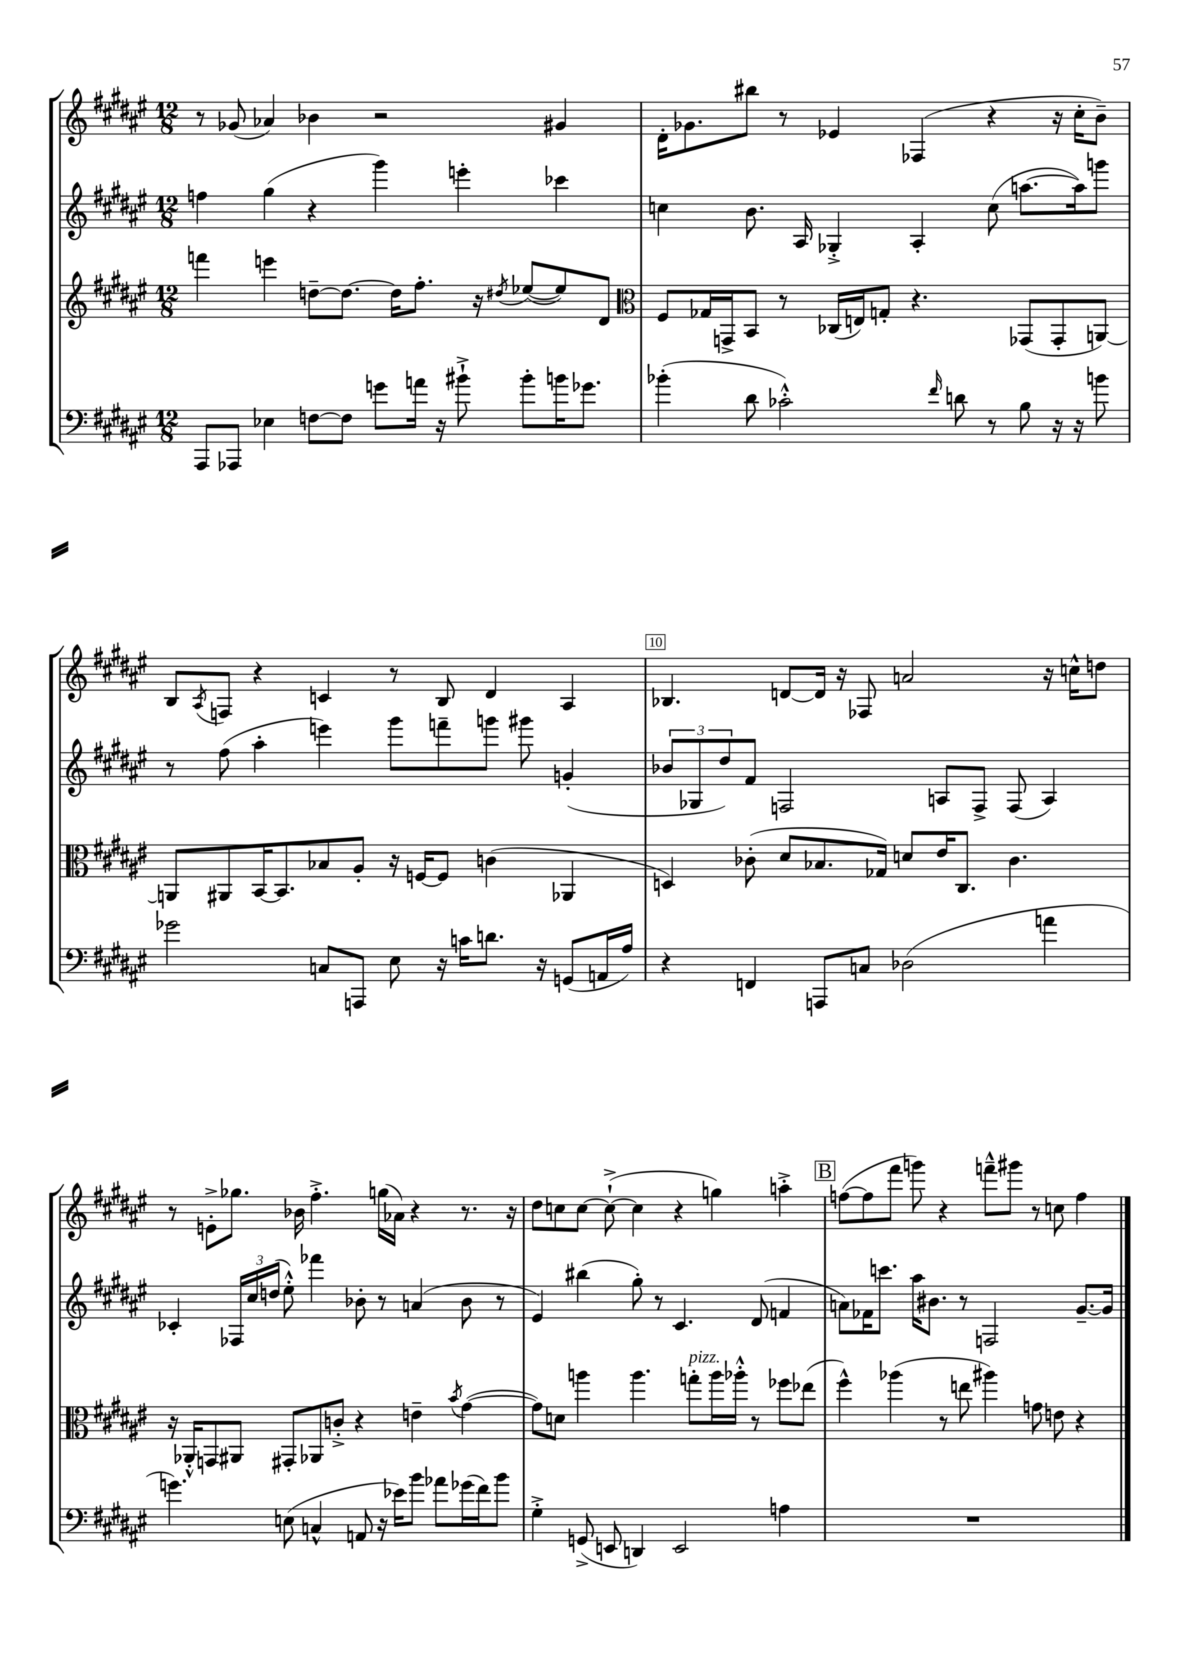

**kern	**kern	**kern	**kern
*staff4	*staff3	*staff2	*staff1
*clefF4	*clefG2	*clefG2	*clefG2
*k[f#c#g#d#a#e#]	*k[f#c#g#d#a#e#]	*k[f#c#g#d#a#e#]	*k[f#c#g#d#a#e#]
*M12/8	*M12/8	*M12/8	*M12/8
8AAA#	4fff	4ff	8r
8AAA-	.	.	(8g-
4E-	4eee	(4gg#	4a-)
[8F	[8dd~	4r	4b-
8F]	8.dd_	.	.
8g	.	4ggg#)	2r
.	16dd]	.	.
16a	8.ff#'	.	.
16r	.	.	.
8b#`^	.	4eee'	.
.	16r	.	.
.	8qdd#	.	.
8b#'	([8ee-	.	.
16b	8ee-])	4ccc-	4g#
8.g-	.	.	.
.	8d#	.	.
=	=	=	=
*	*clefC3	*	*
(4b-'	8F#	4cc	16d#'
.	.	.	8.g-
.	16G-	.	.
.	16GG^	.	.
8d#	8BB	8.b	8bb#
2c-'^^)	8r	.	8r
.	.	16A#	.
.	(16C-	4G-'^	4e-
.	16E)	.	.
.	8G'	.	.
.	4.r	4A#'	(4F-
16qqf#	.	.	.
8d	.	.	.
8r	.	(8cc	4r
8B	(8GG-	[8.aa	.
16r	8GG-'	.	16r
16r	.	16aa])	16cc#'
8b	[8AA)	8ggg	8b~)
=	=	=	=
2g-	8AA]	8r	8B
.	.	.	8qA#
.	8AA#	(8ff#	8F
.	[16BB	4aa#'	4r
.	8.BB]	.	.
8C	8B-	4eee)	4c
8AAA	8A#'	.	.
8E#	16r	8ggg#	8r
.	[16F	.	.
16r	8F]	8fff~	8B
16c	.	.	.
8.d	(4c	8ggg	4d#
.	.	8ggg#	.
16r	.	.	.
(8GG	4AA-	(4g'	4A#
16AA	.	.	.
16A#)	.	.	.
=	=	=	=
4r	4D)	12b-	4.B-
.	.	12G-	.
.	.	12dd#)	.
4FF	(8c-'	8f#	.
.	8d#	2F	[8d
8AAA	8.B-	.	16d]
.	.	.	16r
8C	.	.	8F-
.	16G-)	.	.
(2D-	8d	.	2a
.	16e#	8A	.
.	8.C#	.	.
.	.	8F^	.
.	4.c-	(8F	.
4a	.	4A)	16r
.	.	.	16cc^^
.	.	.	8dd
=	=	=	=
4.g)	16r	4c-'	8r
.	16AA-'^^	.	.
.	8GG	.	8e'^
.	8AA#	24F-	8.gg-
.	.	24cc#	.
.	.	(24dd	.
(8E	8GG#'	8ee#'^^)	.
.	.	.	16b-
4C^^	8AA-	4fff-	4.ff#'^
.	8c'^	.	.
8AA	4r	8b-'	.
16r	.	8r	(16gg
16e-)	.	.	16a-)
8b	4e~	(4a	4r
8a-	.	.	.
.	8qb	.	.
(16g-	([4g#	8b-	8.r
16f#)	.	.	.
8b	.	8r	.
.	.	.	16r
=	=	=	=
4G#'^	8g#])	4e#)	8dd#
.	8d	.	8cc
(8GG^	4aa	(4bb#	[8cc
8EE	.	.	(8cc`^_
4DD)	4.aa	8gg#')	4cc]
.	.	8r	.
2EE	.	4.c#	4r
.	8gg'	.	.
.	16aa	.	4gg)
.	16aa-'^^	.	.
.	8r	(8d#	.
4A	8ff-	4f	4aa'^
.	(8ee-	.	.
=	=	=	=
1.r	4ff#^^)	8a)	([8ff
.	.	16f-	8ff]
.	.	8.ccc	.
.	(4aa-	.	8fff#
.	.	16aa#	8ggg)
.	.	8.b#	.
.	8r	.	4r
.	8ee	8r	.
.	4aa#)	2F	8fff~^^
.	.	.	8ggg#
.	8g	.	8r
.	8e	.	8cc
.	4r	[8.g#~	4ff
.	.	16g#]	.
==	==	==	==
*-	*-	*-	*-
